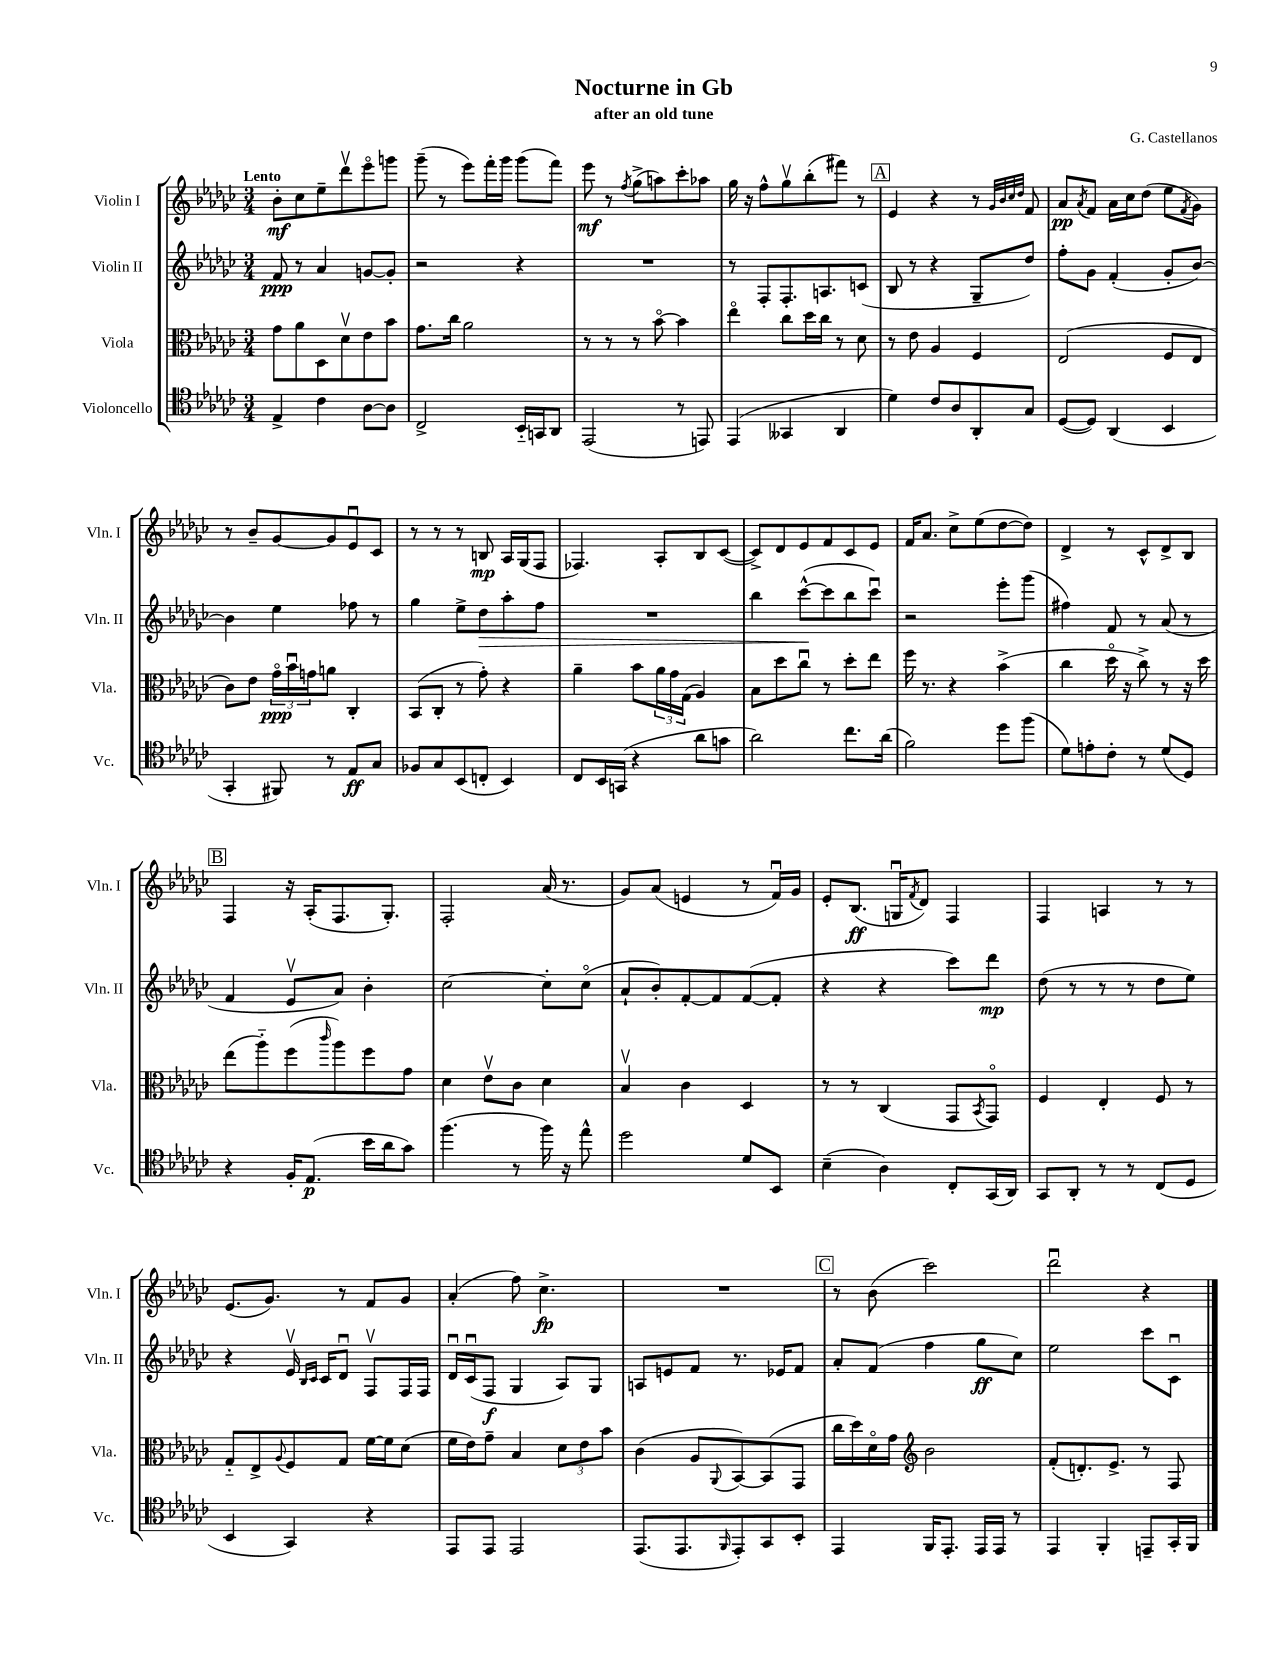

**kern	**dynam	**kern	**dynam	**kern	**dynam	**kern	**dynam
*part4	*part4	*part3	*part3	*part2	*part2	*part1	*part1
*staff4	*staff4	*staff3	*staff3	*staff2	*staff2	*staff1	*staff1
*I"Violoncello	*	*I"Viola	*	*I"Violin II	*	*I"Violin I	*
*I'Vc.	*	*I'Vla.	*	*I'Vln. II	*	*I'Vln. I	*
*clefC4	*	*clefC3	*	*clefG2	*	*clefG2	*
*k[b-e-a-d-g-c-]	*	*k[b-e-a-d-g-c-]	*	*k[b-e-a-d-g-c-]	*	*k[b-e-a-d-g-c-]	*
*M3/4	*	*M3/4	*	*M3/4	*	*M3/4	*
=1	=1	=1	=1	=1	=1	=1	=1
!	!	!	!	!	!	!LO:TX:a:B:t=Lento	!
4E-^/	.	8g-\L	.	8f/	ppp	8b-'\L	mf
.	.	8a-\	.	8r	.	8cc-\	.
4c-\	.	8D-\	.	4a-/	.	8ee-~\	.
.	.	8d-v\	.	.	.	8ddd-v\	.
[8A-\L	.	8e-\	.	[8gn/L	.	8eee-\	.
8A-\J]	.	8b-\J	.	8g'/J]	.	8gggn\J	.
=2	=2	=2	=2	=2	=2	=2	=2
2C-^/	.	8.g-\L	.	2r	.	(8ggg-~\	.
.	.	.	.	.	.	8r	.
.	.	16cc-\Jk	.	.	.	.	.
.	.	2a-\	.	.	.	8eee-\L)	.
.	.	.	.	.	.	16fff'\L	.
.	.	.	.	.	.	16ggg-\JJ	.
16BB-/LL	.	.	.	4r	.	(8ggg-\L	.
16GGn/J	.	.	.	.	.	.	.
8AA-/J	.	.	.	.	.	8fff\J)	.
=3	=3	=3	=3	=3	=3	=3	=3
(2EE-/	.	8r	.	2.r	.	8eee-\	mf
.	.	8r	.	.	.	8r	.
.	.	.	.	.	.	8qff/	.
.	.	8r	.	.	.	(8gg-^\L	.
.	.	[8b-\	.	.	.	8aan\)	.
8r	.	4b-\]	.	.	.	8ccc-'\	.
8EEn/)	.	.	.	.	.	8aa-X\J	.
=4	=4	=4	=4	=4	=4	=4	=4
(4EE-/	.	4ee-\	.	8r	.	16gg-\	.
.	.	.	.	.	.	16r	.
.	.	.	.	8F'/L	.	8ff^^\L	.
4GG--X/	.	8cc-\L	.	8.F'/	.	8gg-v\	.
.	.	16dd-\L	.	.	.	(8bb-'\	.
.	.	16cc-\JJ	.	8.An/	.	.	.
4AA-/	.	8r	.	.	.	8fff#X\J)	.
.	.	8d-\	.	(8cn/J	.	8r	.
!!LO:REH:place=s1:t=A
=5	=5	=5	=5	=5	=5	=5	=5
4d-\)	.	8r	.	8B-/	.	4e-/	.
.	.	8e-\	.	8r	.	.	.
8c-/L	.	4A-/	.	4r	.	4r	.
8A-/	.	.	.	.	.	.	.
8AA-'/	.	4F/	.	8G-~/L	.	8r	.
.	.	.	.	.	.	32qqg-/LLL	.
.	.	.	.	.	.	32qqb-/	.
.	.	.	.	.	.	32qqcc-/	.
.	.	.	.	.	.	32qqdd-/JJJ	.
8G-/J	.	.	.	8dd-/J)	.	8f/	.
=6	=6	=6	=6	=6	=6	=6	=6
([8D-/L	.	(2E-/	.	8ff'\L	.	8a-/L	pp
.	.	.	.	.	.	8qa-/	.
8D-/J])	.	.	.	8g-\J	.	8f/J	.
(4AA-/	.	.	.	(4f'/	.	16a-\LL	.
.	.	.	.	.	.	16cc-\J	.
.	.	.	.	.	.	(8dd-\J	.
4BB-/	.	8F/L	.	8g-'/L	.	8ee-\L	.
.	.	.	.	.	.	8qf/	.
.	.	8E-/J	.	[8b-/J)	.	8g-\J)	.
!!LO:LB:g=z
=7	=7	=7	=7	=7	=7	=7	=7
4GG-'/	.	8c-\L)	.	4b-\]	.	8r	.
.	.	8e-\J	.	.	.	8b-~/L	.
8FF#X/)	.	24g-\LL	ppp	4ee-\	.	[8g-/	.
.	.	24b-u\	.	.	.	.	.
.	.	24gn\J	.	.	.	.	.
8r	.	8an\J	.	.	.	8g-/]	.
8E-/L	ff	4C-'/	.	8ff-X\	.	8e-u/	.
8G-/J	.	.	.	8r	.	8c-/J	.
=8	=8	=8	=8	=8	=8	=8	=8
8F-X/L	.	(8BB-/L	.	4gg-\	.	8r	.
8G-/	.	8C-'/J	.	.	.	8r	.
(8BB-/	.	8r	.	8ee-^\L	.	8r	.
!	!	!	!	!	!LO:HP:b	!	!
8Cn'/J	.	8g-'\)	.	8dd-\	>	8Bn/	mp
4BB-/)	.	4r	.	8aa-'\	.	16A-/LL	.
.	.	.	.	.	.	(16G-/J	.
.	.	.	.	8ff\J	.	8F/J	.
=9	=9	=9	=9	=9	=9	=9	=9
8C-/L	.	4a-~\	.	2.r	.	4.F-X/)	.
16BB-/L	.	.	.	.	.	.	.
(16GGn/JJ	.	.	.	.	.	.	.
4r	.	8b-\L	.	.	.	.	.
.	.	24a-\L	.	.	.	8A-'/L	.
.	.	24g-\	.	.	.	.	.
.	.	(24G-\JJ	.	.	.	.	.
8a-\L	.	4A-/)	.	.	.	8B-/	.
8gn\J	.	.	.	.	.	([8c-/J	.
=10	=10	=10	=10	=10	=10	=10	=10
2a-\)	.	8B-\L	.	4bb-\	.	8c-^/L])	.
.	.	8dd-\	.	.	.	8d-/	.
.	.	8cc-u\J	.	([8ccc-^^\L	.	8e-/	.
.	.	8r	.	8ccc-\]	]	8f/	.
8.cc-\L	.	8dd-'\L	.	8bb-\	.	8c-/	.
.	.	8ee-\J	.	8ccc-u\J)	.	8e-/J	.
(16a-\Jk	.	.	.	.	.	.	.
=11	=11	=11	=11	=11	=11	=11	=11
2f\)	.	16ff\	.	2r	.	16f/KL	.
.	.	8.r	.	.	.	8.a-/J	.
.	.	4r	.	.	.	8cc-^\L	.
.	.	.	.	.	.	(8ee-\	.
8dd-\L	.	(4b-^\	.	8eee-'\L	.	[8dd-\	.
(8ff\J	.	.	.	(8ggg-\J	.	8dd-\J])	.
=12	=12	=12	=12	=12	=12	=12	=12
8d-\L)	.	4cc-\	.	4ff#X\)	.	4d-^/	.
8en'\	.	.	.	.	.	.	.
8c-'\J	.	16dd-\	.	8f/	.	8r	.
.	.	16r	.	.	.	.	.
8r	.	8cc-^\)	.	8r	.	8c-^^/L	.
(8d-/L	.	8r	.	(8a-/	.	8d-^/	.
8D-/J)	.	16r	.	8r	.	8B-/J	.
.	.	16dd-\	.	.	.	.	.
!!LO:LB:g=z
!!LO:REH:place=s1:t=B
=13	=13	=13	=13	=13	=13	=13	=13
4r	.	(8ee-\L	.	4f/	.	4F/	.
.	.	8aa-\)	.	.	.	.	.
16F'/KL	.	(8ff\	.	8e-v/L	.	16r	.
(8.E-/J	p	.	.	.	.	(16A-'/KL	.
.	.	16qqccc-/	.	.	.	.	.
.	.	8aa-\)	.	8a-/J)	.	8.F/	.
16b-\LL	.	8ff\	.	4b-'\	.	.	.
16a-\J	.	.	.	.	.	8.G-'/J)	.
8g-\J)	.	8g-\J	.	.	.	.	.
=14	=14	=14	=14	=14	=14	=14	=14
(4.ff\	.	4d-\	.	[2cc-\	.	2F'/	.
.	.	8e-v\L	.	.	.	.	.
8r	.	8c-\J	.	.	.	.	.
16ff\)	.	4d-\	.	8cc-'\L]	.	(16a-/	.
16r	.	.	.	.	.	8.r	.
8ee-^^\	.	.	.	(8cc-\J	.	.	.
=15	=15	=15	=15	=15	=15	=15	=15
2dd-\	.	4B-v/	.	8a-`/L	.	8g-/L)	.
.	.	.	.	8b-'/)	.	(8a-/J	.
.	.	4c-\	.	[8f'/	.	4en/	.
.	.	.	.	8f/]	.	.	.
8d-/L	.	4D-/	.	([8f/	.	8r	.
8BB-/J	.	.	.	8f'/J]	.	16fu/LL)	.
.	.	.	.	.	.	16g-/JJ	.
=16	=16	=16	=16	=16	=16	=16	=16
(4B-~\	.	8r	.	4r	.	8e-'/L	.
.	.	8r	.	.	.	(8.B-/J	ff
4A-\)	.	(4C-/	.	4r	.	.	.
.	.	.	.	.	.	16Gnu/KL	.
.	.	.	.	.	.	8qf/	.
.	.	.	.	.	.	8d-/J)	.
8C-'/L	.	8GG-/L	.	8ccc-\L)	.	4F/	.
.	.	8qBB-/	.	.	.	.	.
(16GG-/L	.	8GG-/J)	.	8ddd-\J	mp	.	.
16AA-/JJ)	.	.	.	.	.	.	.
=17	=17	=17	=17	=17	=17	=17	=17
8GG-/L	.	4F/	.	(8dd-\	.	4F/	.
8AA-'/J	.	.	.	8r	.	.	.
8r	.	4E-'/	.	8r	.	4An/	.
8r	.	.	.	8r	.	.	.
(8C-/L	.	8F/	.	8dd-\L	.	8r	.
8D-/J	.	8r	.	8ee-\J)	.	8r	.
!!LO:LB:g=z
=18	=18	=18	=18	=18	=18	=18	=18
4BB-/	.	8G-/L	.	4r	.	(8.e-/L	.
.	.	8E-^/	.	.	.	.	.
.	.	.	.	.	.	8.g-/J)	.
.	.	8qqA-/	.	.	.	.	.
4GG-/)	.	8F/	.	16e-v/	.	.	.
.	.	.	.	16qqB-/LL	.	.	.
.	.	.	.	16qqc-/JJ	.	.	.
.	.	.	.	16c-/KL	.	.	.
.	.	8G-/J	.	8d-u/J	.	8r	.
4r	.	[16f\LL	.	8Fv/L	.	8f/L	.
.	.	16f\J]	.	.	.	.	.
.	.	(8d-\J	.	16F/L	.	8g-/J	.
.	.	.	.	16F/JJ	.	.	.
=19	=19	=19	=19	=19	=19	=19	=19
8EE-/L	.	16f\LL	.	16d-u/LL	.	(4a-'/	.
.	.	16e-\J)	.	(16c-u/J	.	.	.
8EE-/J	.	8g-~\J	.	8F/J	f	.	.
2EE-/	.	4B-/	.	4G-/	.	8ff\)	.
.	.	.	.	.	.	4.cc-^\	fp
.	.	12d-\L	.	8A-/L)	.	.	.
.	.	12e-\	.	.	.	.	.
.	.	.	.	8G-/J	.	.	.
.	.	12b-\J	.	.	.	.	.
=20	=20	=20	=20	=20	=20	=20	=20
(8.EE-/L	.	(4c-\	.	8An/L	.	2.r	.
.	.	.	.	8en/	.	.	.
8.EE-/	.	.	.	.	.	.	.
.	.	8A-/L	.	8f/J	.	.	.
16qqFF/	.	8qqAA-/	.	.	.	.	.
8EE-'/)	.	[8BB-/)	.	8.r	.	.	.
8GG-/	.	(8BB-/]	.	.	.	.	.
.	.	.	.	16e-X/KL	.	.	.
8BB-'/J	.	8GG-/J	.	8f/J	.	.	.
!!LO:REH:place=s1:t=C
=21	=21	=21	=21	=21	=21	=21	=21
4EE-/	.	16cc-\LL	.	8a-'/L	.	8r	.
.	.	16dd-\)	.	.	.	.	.
.	.	16d-\	.	(8f/J	.	(8b-\	.
.	.	16g-\JJ	.	.	.	.	.
*	*	*clefG2	*	*	*	*	*
16FF/KL	.	2b-\	.	4ff\	.	2ccc-\)	.
8.EE-'/J	.	.	.	.	.	.	.
16EE-/LL	.	.	.	8gg-\L	ff	.	.
16EE-/JJ	.	.	.	.	.	.	.
8r	.	.	.	8cc-\J)	.	.	.
=22	=22	=22	=22	=22	=22	=22	=22
4EE-/	.	(8f'/L	.	2ee-\	.	2ddd-u\	.
.	.	8.dn'/)	.	.	.	.	.
4FF'/	.	.	.	.	.	.	.
.	.	8.e-^/J	.	.	.	.	.
8EEn~/L	.	8r	.	8ccc-\L	.	4r	.
16GG-'/L	.	8F/	.	8c-u\J	.	.	.
16FF/JJ	.	.	.	.	.	.	.
==	==	==	==	==	==	==	==
*-	*-	*-	*-	*-	*-	*-	*-
